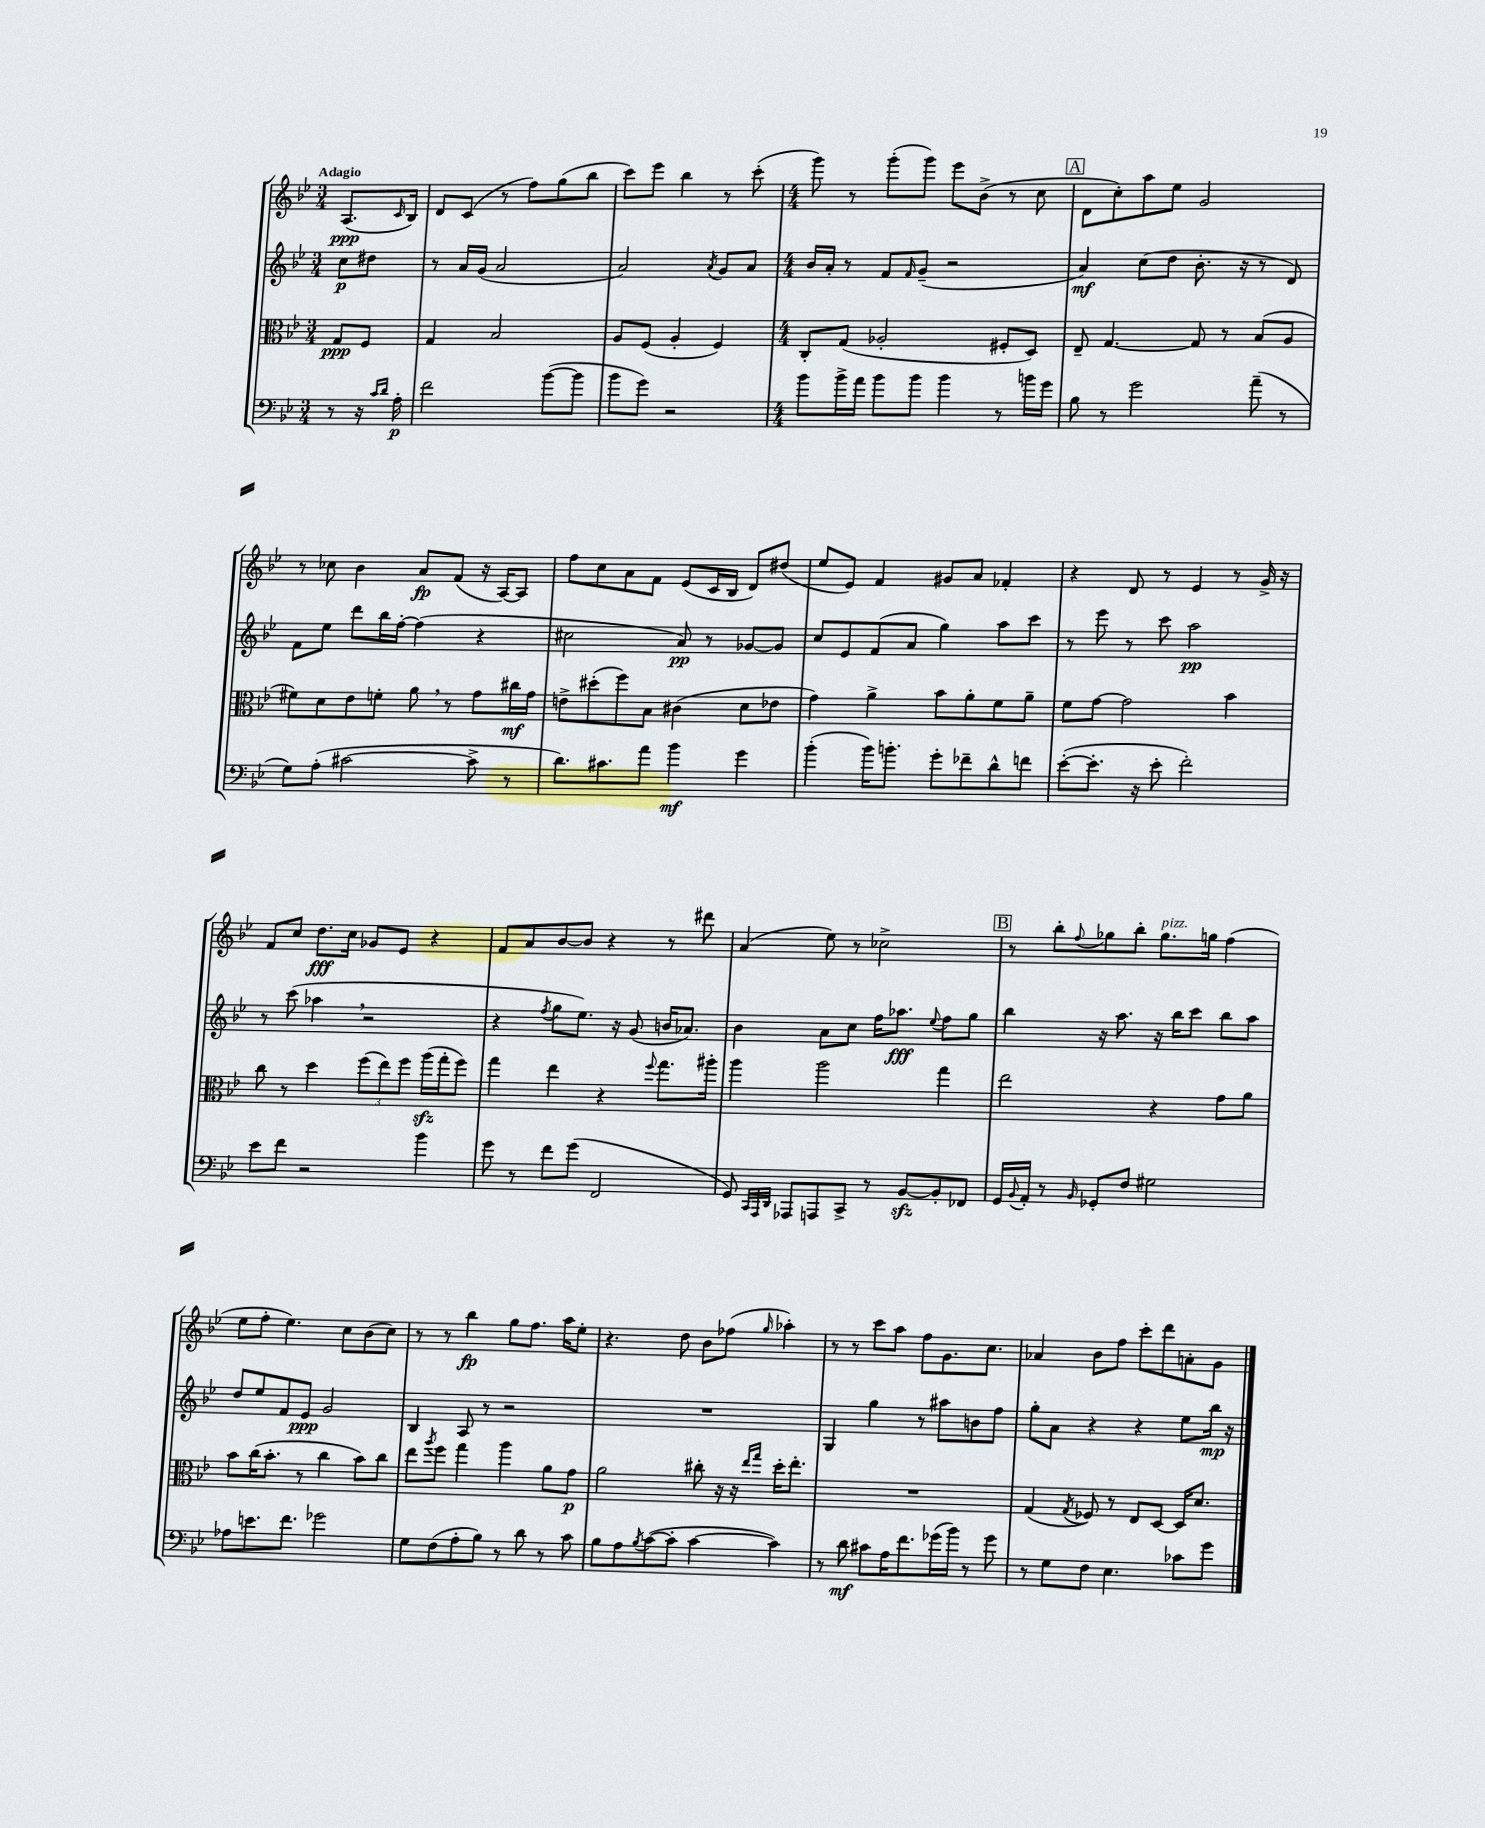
<<
\new StaffGroup <<
\new Staff = "s0" {
    \clef treble \key bes \major \numericTimeSignature \time 3/4 \partial 4 \tempo "Adagio"
    a8.\ppp( \grace { c'16 } bes16) |
    d'8 c'8( r8 f''8) g''8( bes''8 |
    c'''8) ees'''8 bes''4 r8 c'''8-.( |
    \numericTimeSignature \time 4/4 g'''8) r8 g'''8-.( g'''8) ees'''8 bes'8->( r8 c''8 |
    \mark \markup { \box "A" } d'8 c''8-.) a''8 ees''8 g'2 |
    r8 ces''8 bes'4 a'8\fp f'8( r16 a16~) a8 |
    f''8 c''8 a'8 f'8 ees'8( c'16 bes16 d'8) dis''8( |
    ees''8 ees'8) f'4 gis'8 a'8 fes'4-. |
    r4 d'8 r8 ees'4 r8 g'16-> r16 |
    f'8 c''8 d''8.\fff c''16 ges'8 ees'8 r4 |
    f'8 a'8 bes'8~ bes'8 r4 r8 dis'''8 |
    a'4( ees''8) r8 ces''2-> |
    \mark \markup { \box "B" } r8 bes''8-. \appoggiatura { f''8 } ges''8 bes''8-. ges''8.^\markup { \italic "pizz." } g''16 f''4( |
    ees''8 f''8-. ees''4.) c''8 bes'8( c''8) |
    r8 r8 bes''4\fp g''8 f''8. a''16 ees''8-. |
    r4. d''8 bes'8 fes''8( \grace { g''16 } aes''4-.) |
    r8 r8 c'''8 a''8 f''8 g'8. c''8. |
    aes'4 bes'8 f''8 c'''8-. d'''8 a'8-. g'8 \bar "|." |
}
\new Staff = "s1" {
    \clef treble \key bes \major \numericTimeSignature \time 3/4 \partial 4
    c''8\p dis''8 |
    r8 a'16 g'16( a'2 |
    a'2) \acciaccatura { a'8 } g'8 a'8 |
    \numericTimeSignature \time 4/4 bes'16 a'16-. r8 f'8 \grace { f'16 } g'8--( r2 |
    \mark \markup { \box "A" } a'4\mf) c''8( d''8 bes'8.-. r16 r8 d'8) |
    f'8 ees''8 d'''8 bes''16 f''16~-. f''4( r4 |
    cis''2 a'8\pp) r8 ges'8~ ges'8 |
    c''8 ees'8 f'8( a'8 g''4) a''8 c'''8 |
    r8 ees'''8 r8 c'''8 a''2\pp |
    r8 c'''8( aes''4 \breathe r2 |
    r4 \acciaccatura { f''8 } g''8 ees''8.) r16 g'8( b'16 aes'8.) |
    bes'4 a'8 c''8 f''16 aes''8.\fff \appoggiatura { ees''8 } f''8 g''8 |
    \mark \markup { \box "B" } bes''4 r16 a''8. r16 bes''16 c'''8 bes''8 a''8 |
    d''8 ees''8 f'8 ees'8\ppp g'2 |
    bes4 a8 r8 r2 |
    R1 |
    g4 g''4 r8 ais''8 b'8 f''8 |
    g''8-. a'8 r4 r4 ees''8 bes''16\mp r16 \bar "|." |
}
\new Staff = "s2" {
    \clef alto \key bes \major \numericTimeSignature \time 3/4 \partial 4
    g8\ppp f8 |
    g4 bes2 |
    a8 f8( a4-. f4) |
    \numericTimeSignature \time 4/4 c8-. g8( aes2-. fis8-. d8) |
    \mark \markup { \box "A" } ees8-- g4.~ g8 r8 bes8( a8 |
    fis'8) d'8 ees'8 f'8-. a'8 \breathe r8 g'8 cis''16\mf g'16 |
    e'8-> dis''8-.( f''8) bes8 cis'4( d'8 ees'8 |
    g'4) a'4-> bes'8 a'8-. f'8 a'8-- |
    f'8 g'8~ g'2 bes'4 |
    c''8 r8 d''4 \tuplet 3/2 { f''8( ees''8) f''8 } a''16\sfz( g''16-. f''8) |
    g''4 ees''4 r4 \appoggiatura { f''8 } g''8. ais''16-. |
    a''4 a''2 g''4 |
    \mark \markup { \box "B" } ees''2 r4 g'8 a'8 |
    bes'8 c''16( bes'8.-. r8 c''4 bes'8) c''8 |
    ees''8 \acciaccatura { a''8 } f''8 g''4 a''4 a'8 g'8\p |
    a'2 cis''8-. r16 r16 \grace { ees''16 g''16 } d''16-. ees''8.-. |
    R1 |
    g4( \acciaccatura { g8 } fes8) r8 ees8 d8~ d16 d'8. \bar "|." |
}
\new Staff = "s3" {
    \clef bass \key bes \major \numericTimeSignature \time 3/4 \partial 4
    r8 r16 \grace { c'16 d'16 } a16-.\p |
    f'2 bes'8~( bes'8 |
    bes'8 g'8) r2 |
    \numericTimeSignature \time 4/4 bes'8 bes'16-> a'16 bes'8 bes'8 bes'4 r8 b'16 g'16 |
    \mark \markup { \box "A" } bes8 r8 g'2 a'8--( r8 |
    g8) a8-.( cis'2~ cis'8-> r8 |
    d'8.) cis'8. a'8 bes'4\mf g'4 |
    bes'4-.( bes'16) b'8.-. g'8-. fes'8-- d'8-^ f'8 |
    ees'8~-.( ees'8.-. r16 ees'8-. f'2-.) |
    ees'8 f'8 r2 bes'4 |
    g'8 r8 f'8 g'8( f,2 |
    g,8) \grace { c,32 a,,32 d,32 } aes,,8 a,,8 c,8-> r8 bes,8~\sfz bes,8-. fes,8 |
    \mark \markup { \box "B" } g,16 \appoggiatura { bes,8 } a,16-. r8 \grace { bes,16 } ges,8-. f8 gis2 |
    aes8 e'8. f'8. ges'2 |
    g8 f8( a8-. bes8) r8 d'8 r8 c'8 |
    bes8 a8 \acciaccatura { bes8 } c'8~( c'8-. c'4~ c'4) |
    r8 d'8\mf cis'8 a16 f'8. ges'16( bes'16) r8 ges'8 |
    r8 g8 f8 ees4. ces'8 g'8 \bar "|." |
}
>>
>>
\layout { \context { \Score \remove "Bar_number_engraver" } }
